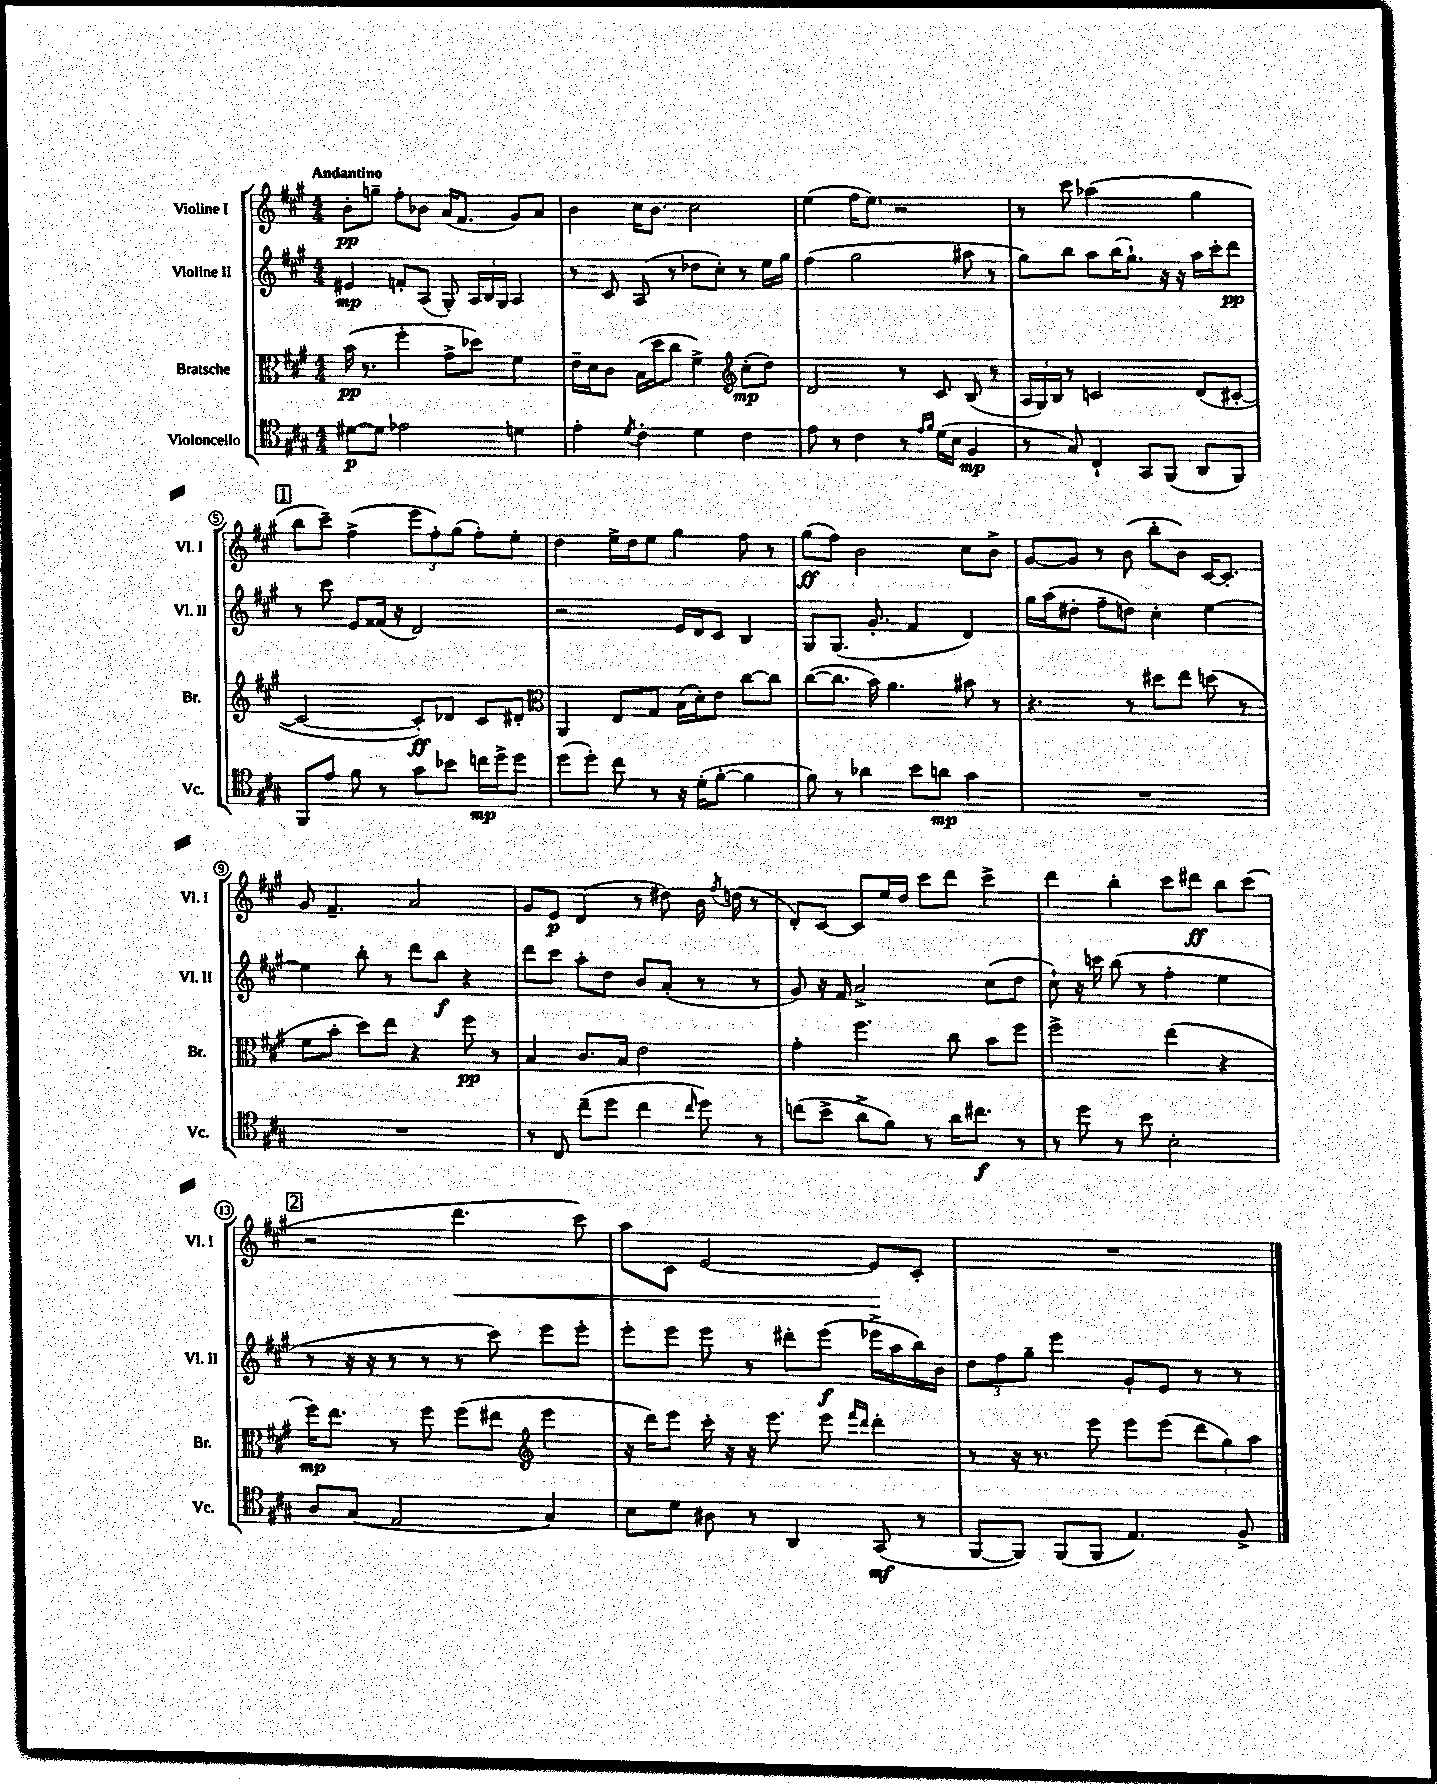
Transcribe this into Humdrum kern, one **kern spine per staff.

**kern	**kern	**kern	**kern
*staff4	*staff3	*staff2	*staff1
*clefC4	*clefC3	*clefG2	*clefG2
*k[f#c#g#]	*k[f#c#g#]	*k[f#c#g#]	*k[f#c#g#]
*M4/4	*M4/4	*M4/4	*M4/4
[8d#\L	(16b\	4e#/	8b'\L
.	8.r	.	.
8d#\]J	.	.	8gg~\J
2e-\	4ff#'\	8f'/L	8ff#'\L
.	.	(8A/J	8b-\J
.	8g#^\L	8G#'/)	(16a/LK
.	.	.	8.f#/J
.	8dd-\J)	24A/LL	.
.	.	24B/	.
.	.	24G#/JJ	.
4d\	4f#\	4A/	8g#/L)
.	.	.	8a/J
=	=	=	=
4e'\	16e~\LL	8r	4b\
.	16d\J	.	.
.	8c#\J	8c#/	.
8qd/	.	.	.
4c#'\	(16B\LL	(8A/	16cc#\LK
.	16dd\J	.	8.b\J
.	8cc#\J	8r	.
4d\	4f#^\)	8dd-\L	2cc#\
.	.	8cc#'\J)	.
*	*clefG2	*	*
4c#\	(8cc#'\L	8r	.
.	8dd\J)	16ee\LL	.
.	.	16gg#\JJ	.
=	=	=	=
8e\	2d/	(4ff#\	(4ee\
8r	.	.	.
4c#\	.	2gg#\	16ff#\LK
.	.	.	8.ee\J)
8r	8r	.	2r
16qqe/LL	.	.	.
16qqf#/JJ	.	.	.
(16d\LL	8c#/	.	.
16B\JJ	.	.	.
4F#/	(8B/	8aa#\	.
.	8r	8r	.
=	=	=	=
8r	24A/LL	8gg#\L)	8r
.	24G#/)	.	.
.	24B/JJ	.	.
8G#/)	8r	8bb\J	8ccc#\
4C#`/	2c/	8aa\L	(2aa-\
.	.	(16bb\K	.
.	.	8.gg#`\J)	.
8GG#/L	.	.	.
(8FF#/J	.	16r	.
.	.	16r	.
8AA/L	(8d/L	16aa\LL	4gg#\
.	.	16ccc#'\J	.
8FF#/J)	[8c#'/J	8ddd\J	.
=	=	=	=
8FF#/L	2c#/_	8r	8bb\L
8e/J	.	8ccc#\	8ccc#~\J)
8f#\	.	8e/L	(4ff#^\
8r	.	(16f##/Jk	.
.	.	16r	.
8g#\L	8c#'/]L)	2d/)	12eee\L
.	.	.	12ff#'\)
8b-\J	8d-/J	.	.
.	.	.	(12gg#\J
16cc\LL	8c#/L	.	8ff#'\L)
16dd^\J	.	.	.
8dd\J	8d#'/J	.	8ee'\J
=	=	=	=
*	*clefC3	*	*
(8dd\L	4AA/	2r	4dd\
8dd'\J)	.	.	.
8cc#\	8E/L	.	16ee^\LL
.	.	.	16dd\J
8r	8G#/J	.	8ee\J
16r	(16B\LL	16e/LL	4gg#\
(16d'\LK	16d'\J)	16d/J	.
[8f#'\J	8e\J	8c#/J	.
4f#\]	[8cc#\L	4B/	8ff#\
.	8cc#\]J	.	8r
=	=	=	=
8f#\)	([8cc#\L	8G#/L	(8gg#\L
8r	8.cc#\]J	(8.G#/J	8ff#\J)
4a-\	.	.	2b\
.	16b\)	8.g#'/	.
.	4.a\	.	.
8b\L	.	4f#/	.
8a\J	.	.	.
4g#\	8b#\	4d/)	8cc#\L
.	8r	.	8b^\J
=	=	=	=
1r	4.r	16gg#\LL	[8g#/L
.	.	(16aa\J	.
.	.	8dd#'\J	8g#/]J
.	.	8ff#~\L	8r
.	8r	8dd\J)	(8b\
.	8dd#\L	4cc#'\	8bb'\L
.	8ee\J	.	8b\J)
.	(8dd\	[4ee\	[16c#/LK
.	.	.	8.c#'/]J
.	8r	.	.
=	=	=	=
1r	8f#\L	4ee\]	8g#/
.	8b'\J	.	4.f#~/
.	8dd\L)	8bb'\	.
.	8ee\J	8r	.
.	4r	8ddd\L	2a/
.	.	8bb\J	.
.	8ff#\	4r	.
.	8r	.	.
=	=	=	=
8r	4B/	8ddd\L	8g#/L
8C#/	.	8ccc#\J	8e/J
(8cc#~\L	8.c#/L	8aa'\L	(4d/
8dd\J	.	8dd\J	.
.	16B/Jk	.	.
4cc#\	2e\	8b/L	8r
.	.	(8a'/J	8dd#\)
16qqcc#/	.	.	.
8dd\)	.	8r	16b\
.	.	.	8qff#/
.	.	.	(16dd\
8r	.	8r	8r
=	=	=	=
(8cc\L	4g#'\	8g#/)	8d'/L)
8b^\J	.	16r	[8c#/J
.	.	16f#/	.
8a^\L	4.ff#\	2a^/	8c#/]L
8f#\J)	.	.	16ee/L
.	.	.	16dd/JJ
8r	.	.	8ccc#\L
16a\LK	8cc#\	.	8ddd\J
8.cc#\J	.	.	.
.	8b\L	(8cc#\L	4ccc#^\
8r	8ff#\J	8dd\J	.
=	=	=	=
8r	2ff#^\	8cc#`\)	4ddd\
8dd\	.	16r	.
.	.	16ccc\	.
8r	.	(8bb\	4bb'\
8b\	.	8r	.
2B'\	(4ee\	4ff#'\	8ccc#\L
.	.	.	8ddd#\J
.	4r	4ee\	8bb\L
.	.	.	(8ccc#\J
=	=	=	=
8A/L	16ff#\LK)	8r	2r
.	8.ee\J	.	.
(8G#/J	.	16r	.
.	.	16r	.
2E/	8r	8r	.
.	8ff#\	8r	.
.	(8ff#\L	8r	4.ddd\
.	8ee#\J	8ccc#\)	.
*	*clefG2	*	*
4G#/)	4eee\	8eee\L	.
.	.	8eee'\J	8ccc#\)
=	=	=	=
8B\L	16r	8eee'\L	8aa\L
.	16ddd\LK)	.	.
8d\J	8eee\J	8eee\J	8c#\J
8A#\	16ccc#'\	8eee\	[2e/
.	16r	.	.
8r	16r	8r	.
.	8.eee\	.	.
4AA/	.	8ddd#'\L	.
.	8eee\	(8eee\J	.
.	16qqfff#/LL	.	.
.	16qqddd/JJ	.	.
(8GG#/	4ddd'\	16eee-^\LL	8e/]L
.	.	16aa\	.
8r	.	16bb\)	8c#'/J
.	.	16b\JJ	.
=	=	=	=
[8FF#/L	8r	12dd\L	1r
.	.	12ff#\	.
8FF#/]J)	16r	.	.
.	.	12gg#~\J	.
.	8.r	.	.
(8FF#/L	.	4eee\	.
8FF#/J	8eee\	.	.
4.E/)	8eee\L	8g#'/L	.
.	(8eee\J	8e/J	.
.	12ddd\L	8r	.
.	12gg#\)	.	.
8F#^/	.	8r	.
.	12aa\J	.	.
==	==	==	==
*-	*-	*-	*-
